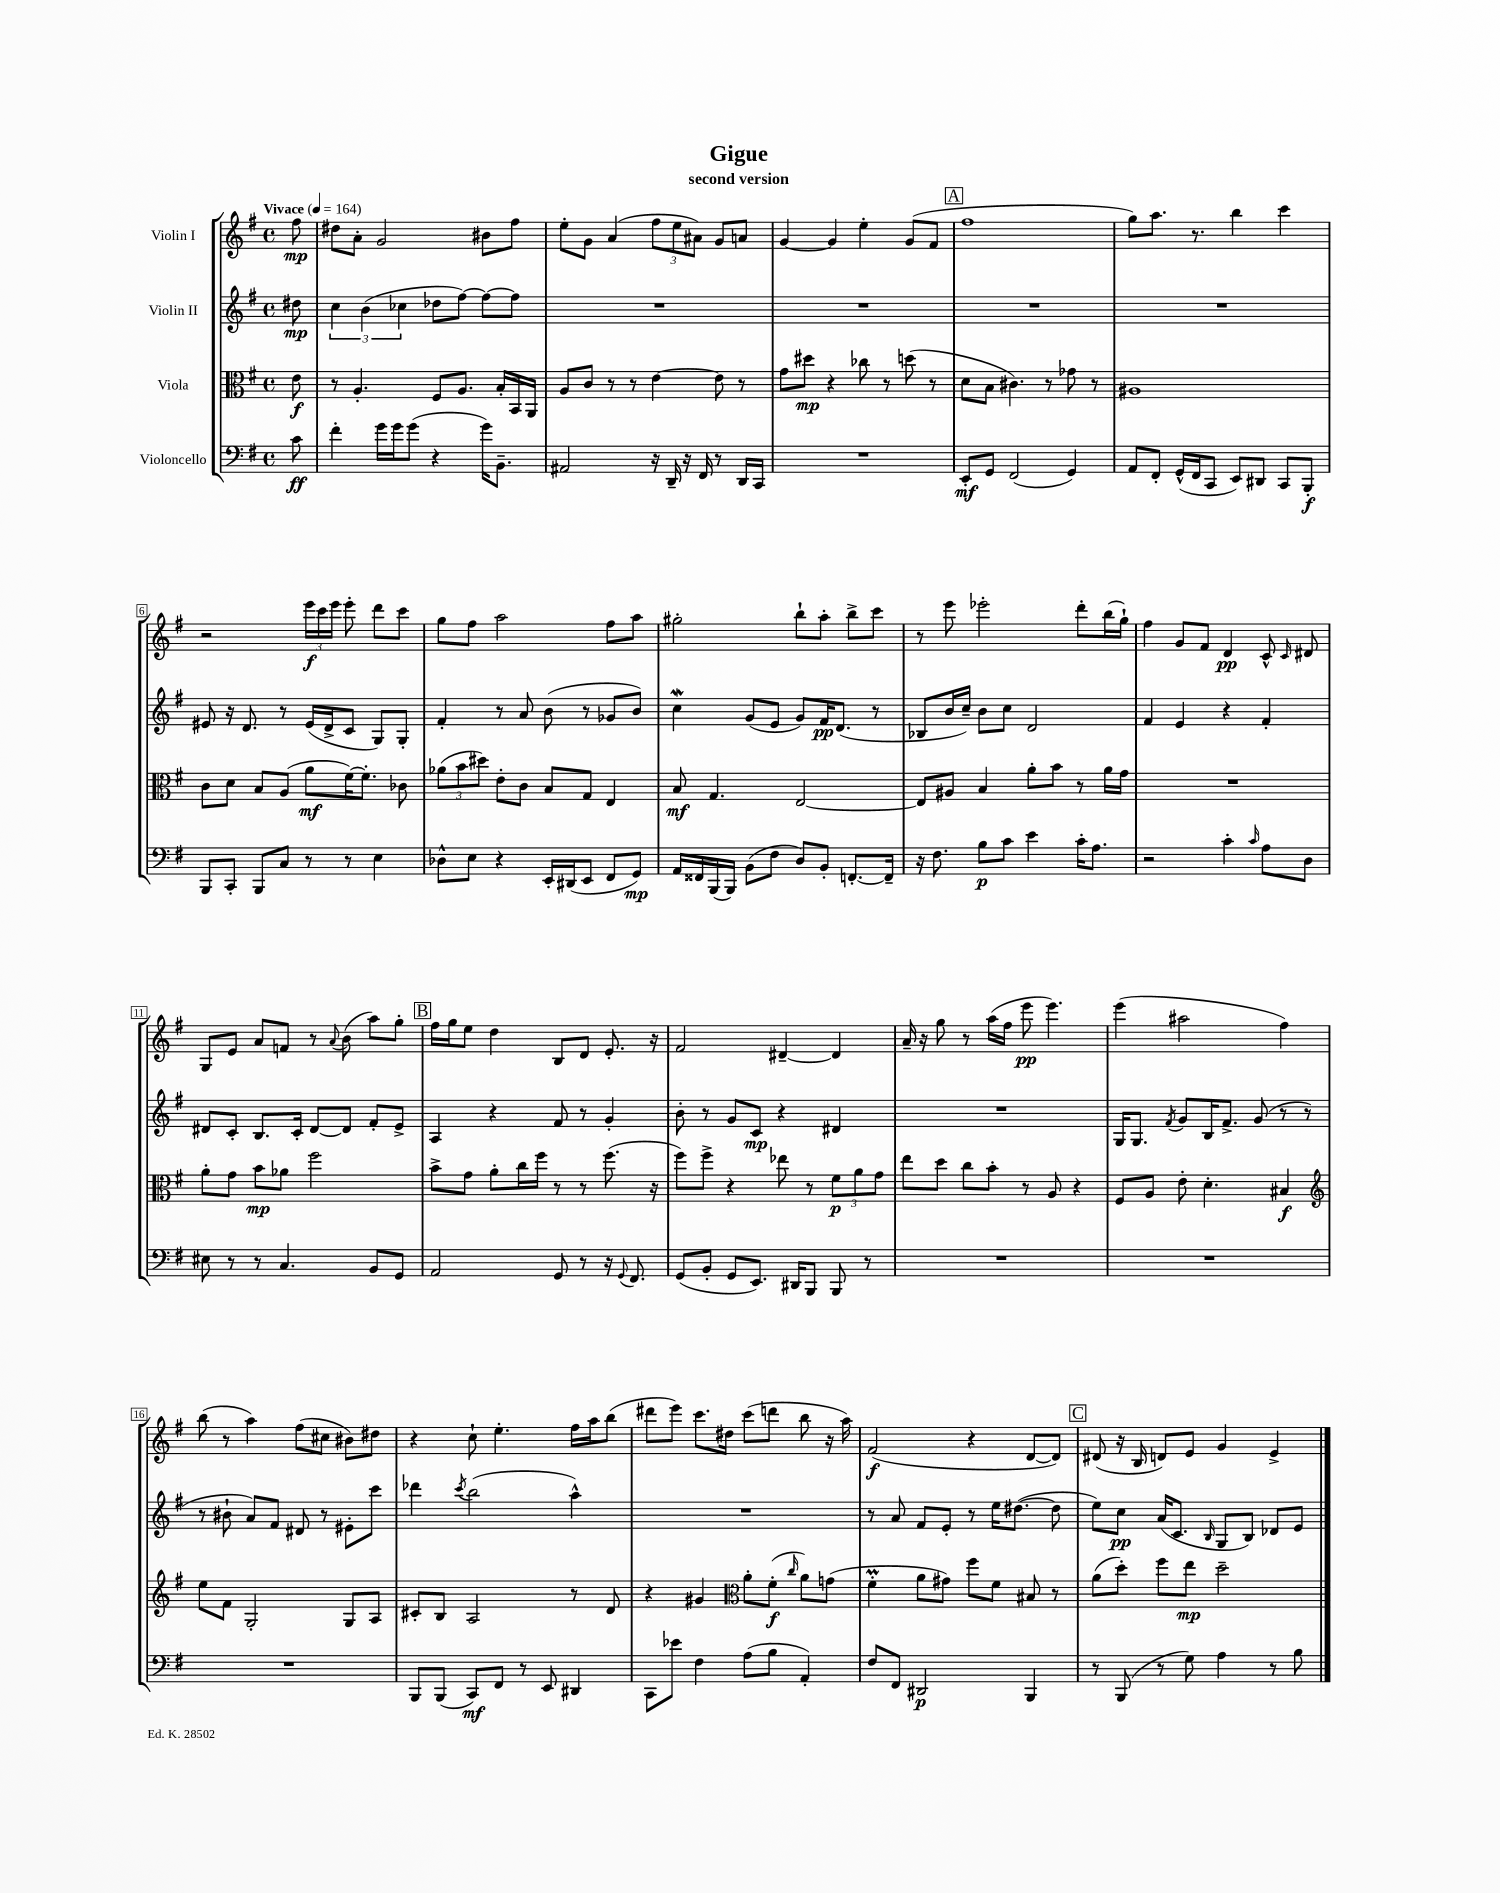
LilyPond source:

\header { title = "Gigue" subtitle = "second version" }
<<
\new StaffGroup <<
\new Staff = "s0" \with { instrumentName = "Violin I" } {
    \clef treble \key g \major \defaultTimeSignature \time 4/4 \partial 8 \tempo "Vivace" 4 = 164
    \autoBeamOff fis''8\mp |
    dis''8[ a'8]-. g'2 bis'8[ fis''8] |
    e''8[-. g'8] a'4( \tuplet 3/2 { fis''8[ e''8 ais'8]) } g'8[ a'8] |
    g'4~ g'4 e''4-. g'8[( fis'8] |
    \mark \markup { \box "A" } fis''1 |
    g''8[) a''8.] r8. b''4 c'''4 |
    r2 \tuplet 3/2 { e'''16[\f c'''16 e'''16] } e'''8-. d'''8[ c'''8] |
    g''8[ fis''8] a''2 fis''8[ a''8] |
    gis''2-. b''8[-! a''8]-. b''8[-> c'''8] |
    r8 e'''8 ees'''2-. d'''8[-. b''16( g''16]-!) |
    fis''4 g'8[ fis'8] d'4\pp c'8-^ \grace { c'16 } dis'8 |
    g8[ e'8] a'8[ f'8] r8 \appoggiatura { a'8 } b'8( a''8[) g''8]-. |
    \mark \markup { \box "B" } fis''16[ g''16 e''8] d''4 b8[ d'8] e'8.-. r16 |
    fis'2 dis'4~-- dis'4 |
    a'16-- r16 g''8 r8 a''16[( fis''16] e'''8\pp e'''4.) |
    e'''4( ais''2 fis''4) |
    b''8( r8 a''4) fis''8[( cis''8] bis'8[) dis''8] |
    r4 c''8-! e''4.-. fis''16[ a''16 b''8]( |
    dis'''8[ e'''8]) c'''8.[ dis''16] c'''8[( d'''8] b''8 r16 a''16) |
    fis'2\f( r4 d'8[~ d'8]) |
    \mark \markup { \box "C" } dis'8( r16 b16 d'8[) e'8] g'4 e'4-> \bar "|." |
}
\new Staff = "s1" \with { instrumentName = "Violin II" } {
    \clef treble \key g \major \defaultTimeSignature \time 4/4 \partial 8
    \autoBeamOff dis''8\mp |
    \tuplet 3/2 { c''4 b'4( ces''4 } des''8[ fis''8]~) fis''8[~ fis''8] |
    R1 |
    R1 |
    \mark \markup { \box "A" } R1 |
    R1 |
    eis'8 r16 d'8. r8 eis'16[( d'16-> c'8] g8[) g8]-. |
    fis'4-. r8 a'8 b'8( r8 ges'8[ b'8]) |
    c''4\mordent g'8[( e'8] g'8[) fis'16\pp d'8.]( r8 |
    bes8[ b'16 c''16]--) b'8[ c''8] d'2 |
    fis'4 e'4 r4 fis'4-. |
    dis'8[ c'8]-. b8.[ c'16]-. dis'8[~ dis'8] fis'8[-. e'8]-> |
    \mark \markup { \box "B" } a4 r4 fis'8 r8 g'4-. |
    b'8-. r8 g'8[ c'8]\mp r4 dis'4 |
    R1 |
    g16[ g8.] \acciaccatura { fis'8 } g'8[ b16 fis'8.]-> g'8( r8 r8 |
    r8 bis'8-! a'8[) fis'8] dis'8 r8 eis'8[-. c'''8] |
    des'''4 \acciaccatura { c'''8 } b''2( a''4-^) |
    R1 |
    r8 a'8 fis'8[ e'8]-. r8 e''16[ dis''8.]~( dis''8 |
    \mark \markup { \box "C" } e''8[) c''8]\pp a'16[( c'8.] \grace { b16 } g8[ b8]) des'8[ e'8] \bar "|." |
}
\new Staff = "s2" \with { instrumentName = "Viola" } {
    \clef alto \key g \major \defaultTimeSignature \time 4/4 \partial 8
    \autoBeamOff e'8\f |
    r8 a4.-. fis8[ a8.] b16[-. b,16 a,16] |
    a8[ c'8] r8 r8 e'4~ e'8 r8 |
    g'8[ dis''8]\mp r4 ces''8 r8 d''8( r8 |
    \mark \markup { \box "A" } d'8[ b8] cis'4.) r8 ges'8 r8 |
    ais1 |
    c'8[ d'8] b8[ a8]( a'8[\mf fis'16~) fis'8.]-. ces'8 |
    \tuplet 3/2 { aes'8[( b'8 dis''8]) } e'8[-. c'8] b8[ g8] e4 |
    b8\mf g4. e2~ |
    e8[ ais8] b4 a'8[-. b'8] r8 a'16[ g'16] |
    R1 |
    a'8[-. g'8] b'8[\mp aes'8] fis''2 |
    \mark \markup { \box "B" } b'8[-> g'8] a'8[-. c''16 fis''16] r8 r8 fis''8.( r16 |
    fis''8[) fis''8]-> r4 ees''8 r8 \tuplet 3/2 { fis'8[\p a'8 g'8] } |
    e''8[ d''8] c''8[ b'8]-. r8 a8 r4 |
    fis8[ a8] e'8-. d'4.-. bis4\f |
    \clef treble e''8[ fis'8] g2-. g8[ a8] |
    cis'8[-. b8] a2 r8 d'8 |
    r4 gis'4 \clef alto a'8[-. fis'8]-.\f( \grace { c''16 } a'8[) g'8]( |
    fis'4-.\prall a'8[ gis'8]) fis''8[ fis'8] bis8 r8 |
    \mark \markup { \box "C" } a'8[( d''8]-.) fis''8[ e''8]\mp d''2-- \bar "|." |
}
\new Staff = "s3" \with { instrumentName = "Violoncello" } {
    \clef bass \key g \major \defaultTimeSignature \time 4/4 \partial 8
    \autoBeamOff c'8\ff |
    fis'4-. g'16[ g'16 g'8]( r4 g'16[) b,8.]-- |
    ais,2 r16 d,16-- r16 fis,16 r8 d,16[ c,16] |
    R1 |
    \mark \markup { \box "A" } e,8[-.\mf g,8] fis,2( g,4) |
    a,8[ fis,8]-. g,16[-^( fis,16 c,8] e,8[) dis,8] c,8[ b,,8]-.\f |
    b,,8[ c,8]-. b,,8[ c8] r8 r8 e4 |
    des8[-^ e8] r4 e,16[-. dis,16( e,8] fis,8[ g,8]\mp) |
    a,16[ fisis,16 b,,16( b,,16]) b,8[( fis8] d8[) b,8]-. f,8.[~-. f,16]-- |
    r16 fis8. b8[\p c'8] e'4 c'16[-. a8.] |
    r2 c'4-. \grace { c'16 } a8[ d8] |
    eis8 r8 r8 c4. b,8[ g,8] |
    \mark \markup { \box "B" } a,2 g,8 r8 r16 \appoggiatura { g,8 } fis,8. |
    g,8[( b,8]-. g,8[ e,8.]) dis,16[ b,,8] b,,8 r8 |
    R1 |
    R1 |
    R1 |
    b,,8[ b,,8]( c,8[\mf) fis,8] r8 e,8 dis,4 |
    c,8[ ees'8] fis4 a8[( b8] a,4-.) |
    fis8[ fis,8] dis,2\p b,,4 |
    \mark \markup { \box "C" } r8 b,,8( r8 g8) a4 r8 b8 \bar "|." |
}
>>
>>
\layout { \context { \Score \override BarNumber.stencil = #(make-stencil-boxer 0.1 0.3 ly:text-interface::print) } }
